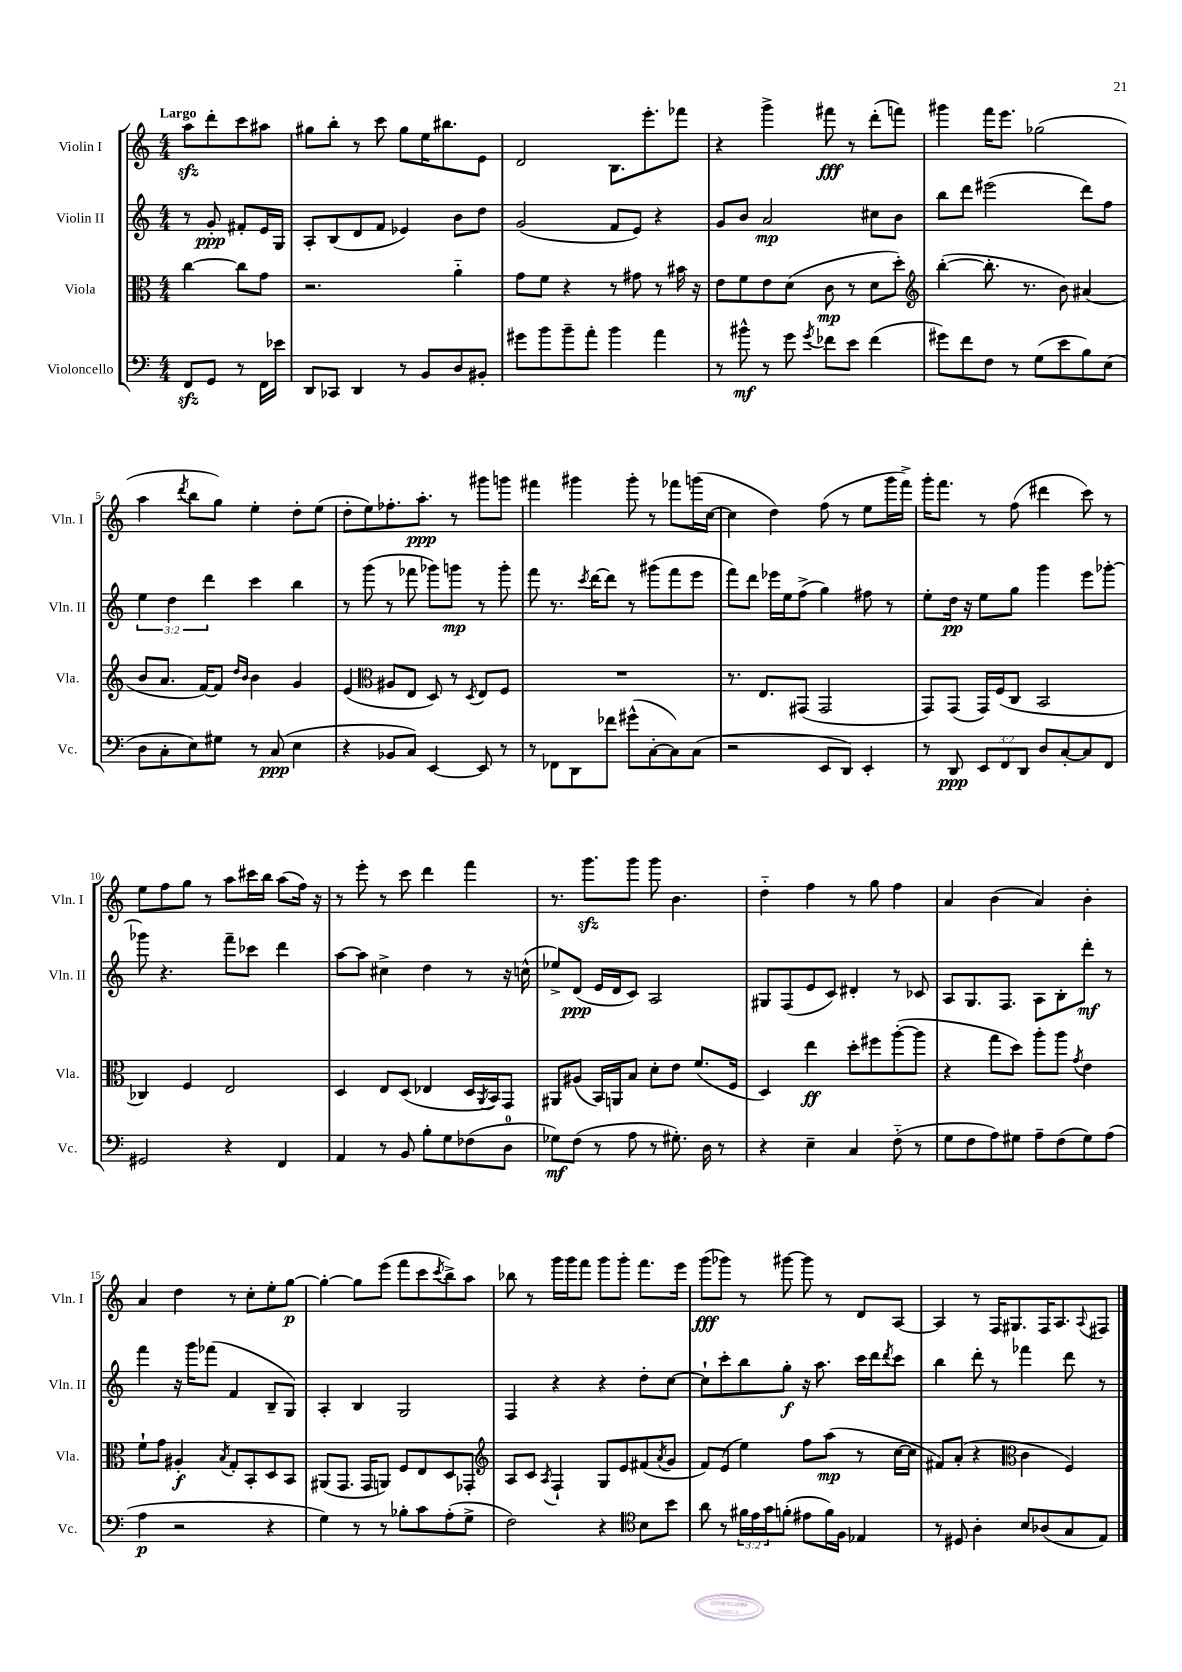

**kern	**kern	**kern	**kern
*staff4	*staff3	*staff2	*staff1
*clefF4	*clefC3	*clefG2	*clefG2
*k[]	*k[]	*k[]	*k[]
*M4/4	*M4/4	*M4/4	*M4/4
8FF	[4cc	8r	8aa
8GG	.	8g'	8ddd'
8r	8cc]	8f#'	8ccc
16FF	8g	16e	8aa#
16e-	.	16G	.
=	=	=	=
8DD	2.r	8A'	8gg#
8CC-	.	(8B	8bb'
4DD	.	8d	8r
.	.	8f	8ccc
8r	.	4e-)	8gg#
8BB	.	.	16ee
.	.	.	8.bb#
8D	4a'~	8b	.
8BB#'	.	8dd	8e
=	=	=	=
8g#	8g	(2g	2d
8b	8f	.	.
8b~	4r	.	.
8a'	.	.	.
4b	8r	8f	8.B
.	8g#	8e)	.
.	.	.	8.eee'
4a	8r	4r	.
.	16b#	.	8fff-
.	16r	.	.
=	=	=	=
8r	8e	8g	4r
8b#^^	8f	8b	.
8r	8e	2a	4ggg^
8g	(8d	.	.
8qg	.	.	.
8f-	8c	.	8fff#
8e	8r	.	8r
(4f-	8d	8cc#	(8ddd'
.	8dd')	8b	8fff)
=	=	=	=
*	*clefG2	*	*
8g#)	([4bb'	8bb	4ggg#
8f	.	8ddd	.
8F	8.bb']	(2eee#	16fff
.	.	.	8.eee
8r	.	.	.
.	8.r	.	.
(8G	.	.	(2gg-
8e	8b)	.	.
8B)	(4a#	8ddd)	.
(8E	.	8ff	.
=	=	=	=
8D	8b	6ee	4aa
8C'	8.a	.	.
.	.	6dd	.
.	.	.	8qddd
8E)	.	.	8bb
.	[16f)	.	.
.	.	6ddd	.
8G#	8f]	.	8gg)
.	16qqdd	.	.
.	16qqb	.	.
8r	4b	4ccc	4ee'
(8C	.	.	.
4E	4g	4bb	8dd'
.	.	.	(8ee
=	=	=	=
4r	(4e	8r	8dd'
.	.	(8ggg	8ee)
*	*clefC3	*	*
8BB-	8A#	8r	8.ff-'
8C)	8E	8fff-	.
.	.	.	8.aa'
[4EE	8D)	8ggg-)	.
.	8r	8ggg	8r
.	8qD	.	.
8EE]	8E	8r	8ggg#
8r	8F	8ggg'	8ggg
=	=	=	=
8r	1r	8fff	4fff#
8FF-	.	8.r	.
8DD	.	.	4ggg#
.	.	8qccc	.
.	.	[16ddd	.
8f-	.	8ddd]	.
(8g#^^	.	8r	8ggg#'
[8C'	.	(8ggg#	8r
8C])	.	8fff	8fff-
(8C	.	8eee	(16ggg
.	.	.	[16cc
=	=	=	=
2r	8.r	8fff)	4cc]
.	.	8ddd	.
.	8.E	.	.
.	.	16eee-	4dd)
.	.	16ee	.
.	(8GG#	(8ff^	.
8EE	2GG#	4gg)	(8ff
8DD)	.	.	8r
4EE'	.	8ff#	8ee
.	.	8r	16ggg
.	.	.	16fff^)
=	=	=	=
8r	8GG)	8ee'	16ggg'
.	.	.	8.fff
8DD	(8GG	16dd	.
.	.	16r	.
12EE	16GG)	8ee	8r
.	(16F	.	.
12FF	.	.	.
.	8C	8gg	(8ff
12DD	.	.	.
8D	2BB	4ggg	4ddd#
[8C'	.	.	.
8C]	.	8eee	8ccc)
8FF	.	[8ggg-'	8r
=	=	=	=
2GG#	4C-)	8ggg-]	8ee
.	.	4.r	8ff
.	4F	.	8gg
.	.	.	8r
4r	2E	8fff~	8aa
.	.	8ccc-	16ccc#
.	.	.	16bb
4FF	.	4ddd	(8aa
.	.	.	16ff)
.	.	.	16r
=	=	=	=
4AA	4D	[8aa	8r
.	.	8aa]	8eee'
8r	8E	4cc#^	8r
8BB	(8D	.	8ccc
8B'	4E-	4dd	4ddd
8G	.	.	.
(8F-	16D	8r	4fff
.	8qAA	.	.
.	16BB)	.	.
8D	8GG	16r	.
.	.	(16cc^^	.
=	=	=	=
8G-)	8AA#	8ee-^)	8.r
(8F	(8A#	(8d	.
.	.	.	8.ggg
8r	16BB)	16e	.
.	16AA	16d	.
8A	8B	8c)	8ggg
8r	8d'	2A	8ggg
8.G#')	8e	.	4.b
.	(8.f	.	.
16D	.	.	.
8r	.	.	.
.	16F	.	.
=	=	=	=
4r	4D)	8G#	4dd'~
.	.	(8F	.
4E~	4ee	8e	4ff
.	.	8c)	.
4C	8dd'	4d#'	8r
.	8ff#	.	8gg
(8F'~	([8aa'	8r	4ff
8r	8aa]	8c-	.
=	=	=	=
8G	4r	8A	4a
8F	.	8.G	.
8A)	8gg	.	(4b
.	.	8.F	.
8G#	8dd)	.	.
8A~	8aa'	8A	4a)
(8F	8aa	8B'	.
.	8qg	.	.
8G#)	4e	8ddd'	4b'
(8A	.	8r	.
=	=	=	=
4A	8f`	4fff	4a
.	8g	.	.
2r	4A#'	16r	4dd
.	.	16ggg	.
.	.	(8fff-	.
.	8qB	.	.
.	8G'	4f	8r
.	8BB'	.	8cc'
4r	8D	8B~	8ee'
.	8BB	8G)	[8gg
=	=	=	=
4G)	(8AA#	4A'	4gg'_
.	8.GG	.	.
8r	.	4B	8gg]
.	16GG	.	.
8r	8AA)	.	(8eee
8B-'	8F	2G	8fff
8c	8E	.	8ccc
.	.	.	8qccc
(8A'	8D	.	8bb^)
8G^	8GG-'	.	8aa
=	=	=	=
*	*clefG2	*	*
2F)	8A	4F	8bb-
.	8c	.	8r
.	8qA	.	.
.	4F`	4r	16ggg
.	.	.	16ggg
.	.	.	8fff
4r	8G	4r	8ggg
.	8e	.	8ggg'
*clefC4	*	*	*
8B	(8f#	8dd'	8.fff
.	8qa	.	.
8b	8g	[8cc	.
.	.	.	16eee
=	=	=	=
8a	8f)	8cc`]	(8ggg
8r	(8e	8ccc'	8ggg-)
24f#	4ee)	8bb	8r
24e	.	.	.
24g	.	.	.
(8f'	.	8gg'	[8ggg#
8e#	8ff	16r	8ggg#]
.	.	8.aa	.
16f)	(8aa	.	8r
16F	.	.	.
4E-	8r	16ccc	8d
.	.	16ddd	.
.	.	8qddd	.
.	[16cc	8ccc	[8A
.	16cc]	.	.
=	=	=	=
8r	8f#)	4bb	4A]
8D#	(8a'	.	.
4A'	4r	8ddd'	8r
.	.	8r	16F
.	.	.	8.G#
*	*clefC3	*	*
8B	4c	4fff-	.
(8A-	.	.	16F
.	.	.	8.A
8G	4F)	8ddd	.
.	.	.	8qqA
8E)	.	8r	8F#
==	==	==	==
*-	*-	*-	*-
